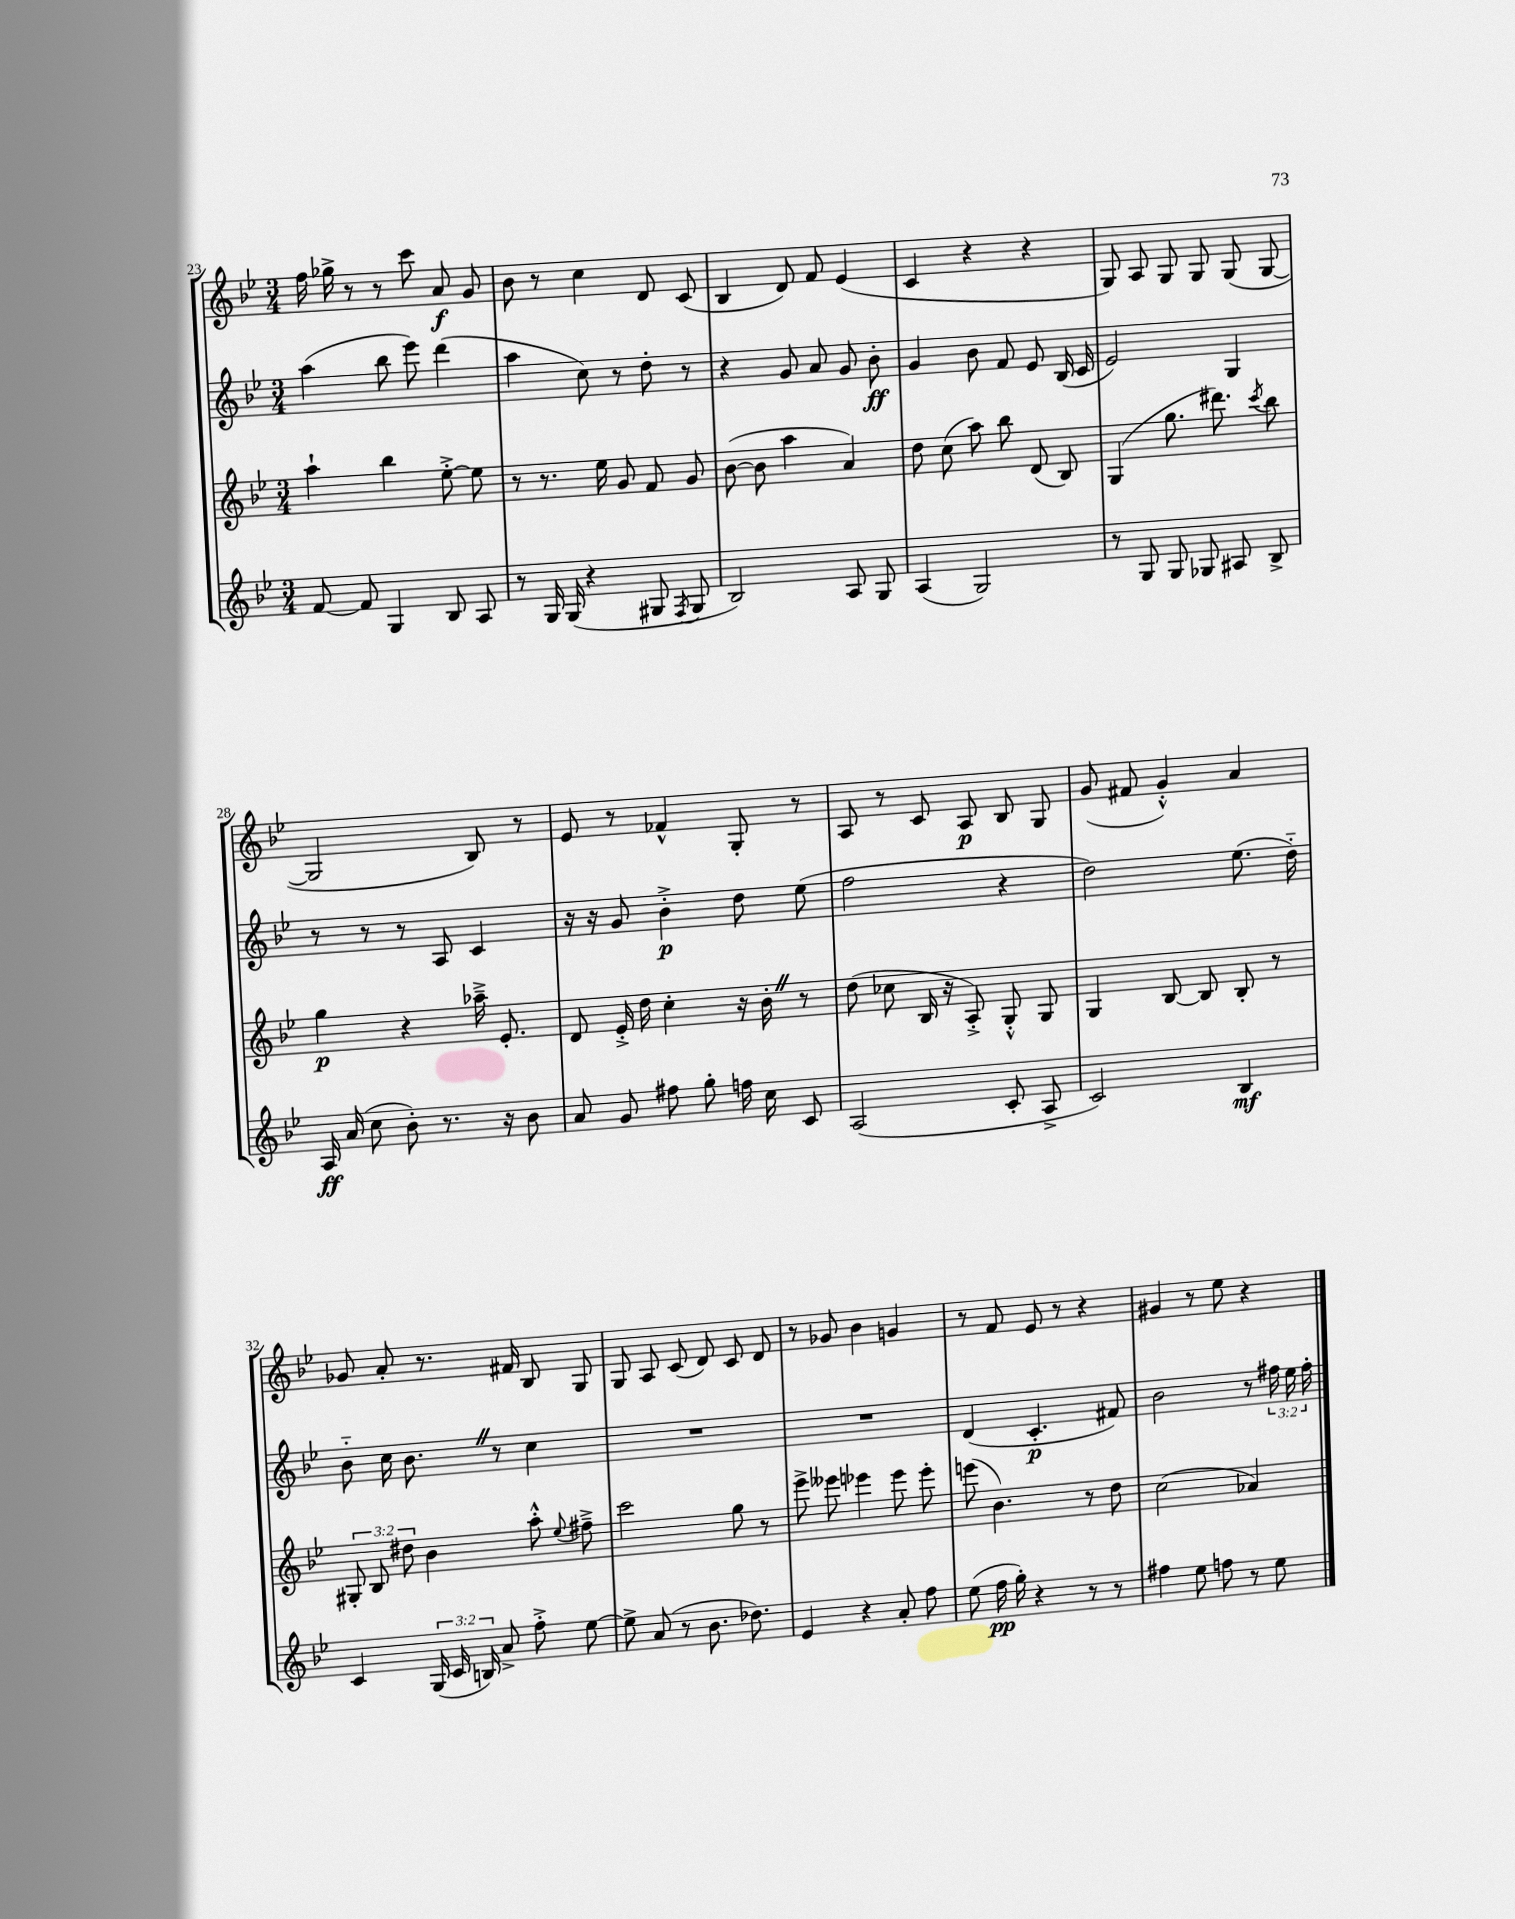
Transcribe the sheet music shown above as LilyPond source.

<<
\new StaffGroup <<
\new Staff = "s0" {
    \clef treble \key bes \major \numericTimeSignature \time 3/4
    \autoBeamOff f''16 ges''16-> r8 r8 c'''8 a'8\f g'8 |
    bes'8 r8 c''4 d'8 c'8( |
    bes4 d'8) f'8 ees'4( |
    c'4 r4 r4 |
    g8) a8 g8 g8 g8( g8~ |
    g2 bes8) r8 |
    ees'8 r8 fes'4-^ g8-. r8 |
    a8 r8 c'8 a8\p bes8 g8 |
    g'8( fis'8 g'4-.-^) a'4 |
    ges'8 a'8-. r8. fis'16 bes8 g8 |
    g8 a8 c'8( d'8) c'8 d'8 |
    r8 ges'8 bes'4 g'4 |
    r8 f'8 ees'8 r8 r4 |
    gis'4 r8 ees''8 r4 \bar "|." |
}
\new Staff = "s1" {
    \clef treble \key bes \major \numericTimeSignature \time 3/4 \override Staff.TupletNumber.text = #tuplet-number::calc-fraction-text
    \autoBeamOff a''4( bes''8 ees'''8) d'''4( |
    a''4 c''8) r8 d''8-. r8 |
    r4 g'8 a'8 g'8 bes'8-.\ff |
    g'4 bes'8 f'8 ees'8 bes16( c'16 |
    ees'2) g4 |
    r8 r8 r8 a8 c'4 |
    r16 r16 g'8 bes'4-.->\p d''8 ees''8( |
    f''2 r4 |
    d''2) ees''8.( d''16-_) |
    bes'8-_ c''16 bes'8. \once \override BreathingSign.text = \markup { \musicglyph "scripts.caesura.straight" } \breathe r8 c''4 |
    R2. |
    R2. |
    d'4( c'4.-.\p fis'8) |
    bes'2 r8 \tuplet 3/2 { fis''16 ees''16 fis''16-. } \bar "|." |
}
\new Staff = "s2" {
    \clef treble \key bes \major \numericTimeSignature \time 3/4 \override Staff.TupletNumber.text = #tuplet-number::calc-fraction-text
    \autoBeamOff a''4-! bes''4 ees''8~-.-> ees''8 |
    r8 r8. ees''16 g'8 f'8 g'8 |
    bes'8~( bes'8 a''4 a'4) |
    d''8 c''8( a''8) bes''8 d'8( bes8) |
    g4( g''8. dis'''8.) \acciaccatura { c'''8 } bes''8 |
    g''4\p r4 aes''16---> ees'8.-. |
    d'8 ees'16-.-> d''16 c''4-. r16 bes'16-. \once \override BreathingSign.text = \markup { \musicglyph "scripts.caesura.straight" } \breathe r8 |
    d''8( ces''8 bes16 r16 a8-.->) g8-.-^ g8 |
    g4 bes8~ bes8 bes8-. r8 |
    \tuplet 3/2 { gis8-. bes8 dis''8 } bes'4 a''8-.-^ \appoggiatura { ees''8 } fis''8---> |
    c'''2 g''8 r8 |
    ees'''8-> eeses'''8 ees'''4 ees'''8 ees'''8-. |
    e'''8( bes'4.) r8 d''8 |
    c''2( aes'4) \bar "|." |
}
\new Staff = "s3" {
    \clef treble \key bes \major \numericTimeSignature \time 3/4 \override Staff.TupletNumber.text = #tuplet-number::calc-fraction-text
    \autoBeamOff f'8~ f'8 g4 bes8 a8 |
    r8 g16 g16( r4 gis8 \acciaccatura { f8 } gis8 |
    bes2) a8 g8 |
    a4( g2) |
    r8 g8 g8 ges8 ais8 bes8-> |
    a16\ff a'16( c''8 bes'8-.) r8. r16 bes'8 |
    a'8 g'8 fis''8 g''8-. f''16 c''16 c'8 |
    a2( c'8-. a8-> |
    c'2) bes4\mf |
    c'4 \tuplet 3/2 { g16( c'16 b16) } a'8-> f''8-.-> ees''8~ |
    ees''8-> a'8( r8 bes'8. des''8.) |
    ees'4 r4 a'8-. f''8 |
    ees''8( f''16\pp g''16-.) r4 r8 r8 |
    fis''4 ees''8 f''8 r8 ees''8 \bar "|." |
}
>>
>>
\layout { \context { \Score currentBarNumber = #23 } }
